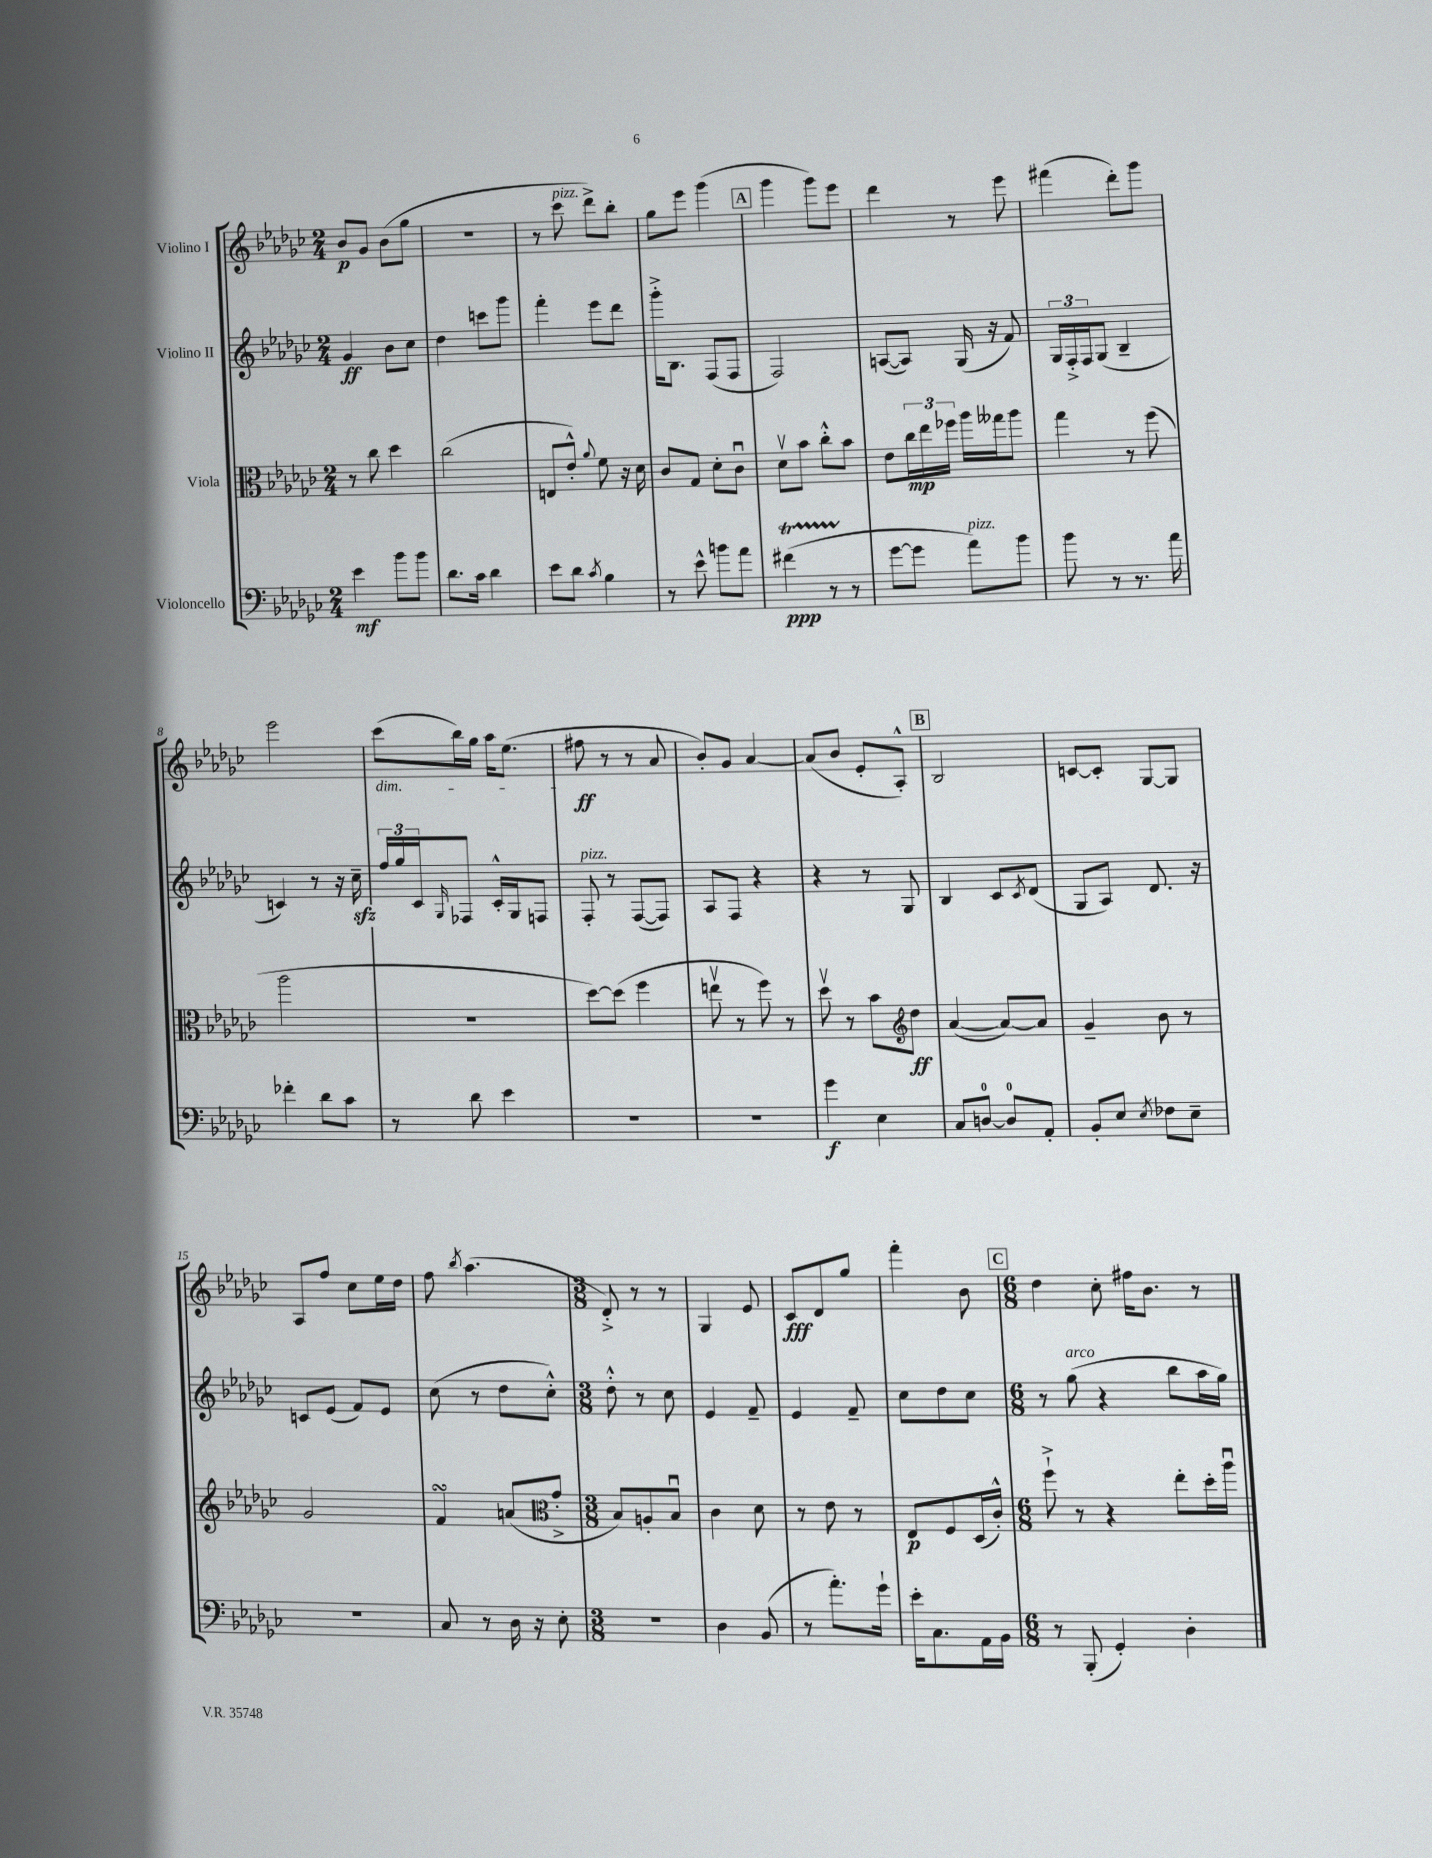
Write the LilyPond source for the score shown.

<<
\new StaffGroup <<
\new Staff = "s0" \with { instrumentName = "Violino I" } {
    \clef treble \key ges \major \numericTimeSignature \time 2/4
    bes'8\p ges'8 bes'8( ges''8 |
    R2 |
    r8 ces'''8^\markup { \italic "pizz." } des'''8->) bes''8-. |
    ges''8 ees'''8 ges'''4( |
    \mark \markup { \box "A" } ges'''4 ges'''8) ees'''8 |
    des'''4 r8 ees'''8 |
    fis'''4( des'''8-.) ges'''8 |
    ees'''2 |
    ces'''8\dim( bes''16) ges''16 aes''16 ees''8.( |
    fis''8\ff\! r8 r8 aes'8 |
    bes'8-.) ges'8 aes'4~ |
    aes'8( bes'8 ees'8-. aes8-.-^) |
    \mark \markup { \box "B" } bes2 |
    c'8~ c'8-. ges8~ ges8 |
    aes8 f''8 ces''8 ees''16 des''16 |
    f''8 \acciaccatura { bes''8 } aes''4.( |
    \numericTimeSignature \time 3/8 des'8-.->) r8 r8 |
    ges4 ees'8 |
    ces'8\fff des'8 ges''8 |
    f'''4-. bes'8 |
    \mark \markup { \box "C" } \numericTimeSignature \time 6/8 des''4 ces''8-. fis''16 bes'8. r8 \bar "|." |
}
\new Staff = "s1" \with { instrumentName = "Violino II" } {
    \clef treble \key ges \major \numericTimeSignature \time 2/4
    ges'4\ff bes'8 ces''8 |
    des''4 c'''8 ges'''8 |
    f'''4-. ees'''8 des'''8 |
    ges'''16-.-> bes8. f8( f8 |
    \mark \markup { \box "A" } f2) |
    a8~( a8) ges16( r16 f'8) |
    \tuplet 3/2 { ges16 f16-.-> f16 } ges8( bes4-- |
    c'4) r8 r16 ces''16--\sfz |
    \tuplet 3/2 { f''16 ges''16 ces'16 } \grace { ges16 } fes8 ces'16-.-^ ges16 f8 |
    f8-.^\markup { \italic "pizz." } r8 f8~( f8) |
    aes8 f8 r4 |
    r4 r8 ges8 |
    \mark \markup { \box "B" } bes4 ces'8 \acciaccatura { ces'8 } des'8( |
    ges8 aes8) des'8. r16 |
    c'8 ees'8( f'8) ees'8 |
    ces''8( r8 des''8 ces''8-.-^) |
    \numericTimeSignature \time 3/8 des''8-.-^ r8 ces''8 |
    ees'4 f'8-- |
    ees'4 f'8-- |
    ces''8 des''8 ces''8 |
    \mark \markup { \box "C" } \numericTimeSignature \time 6/8 r8 ges''8^\markup { \italic "arco" }( r4 bes''8 aes''16 ges''16) \bar "|." |
}
\new Staff = "s2" \with { instrumentName = "Viola" } {
    \clef alto \key ges \major \numericTimeSignature \time 2/4
    r8 ces''8 des''4 |
    ces''2( |
    e8 ees'8-.-^) \appoggiatura { aes'8 } f'8 r16 des'16 |
    ces'8 ges8 des'8-. ces'8\downbow |
    \mark \markup { \box "A" } des'8\upbow bes'8 ces''8-.-^ bes'8 |
    ees'8 \tuplet 3/2 { ces''16\mp ees''16 fes''16 } aes''16 geses''16 aes''8 |
    ges''4 r8 f''8( |
    aes''2 |
    r2 |
    des''8~) des''8( f''4 |
    e''8\upbow r8 f''8) r8 |
    des''8\upbow r8 bes'8 des''8\ff |
    \mark \markup { \box "B" } \clef treble aes'4~( aes'8~) aes'8 |
    ges'4-- bes'8 r8 |
    ges'2 |
    f'4\turn a'8( ges'8-.-> |
    \numericTimeSignature \time 3/8 \clef alto bes8) a8-. bes8\downbow |
    ces'4 des'8 |
    r8 ees'8 r8 |
    ees8\p f8 des16( ces'16-.-^) |
    \mark \markup { \box "C" } \numericTimeSignature \time 6/8 f''8-!-> r8 r4 ees''8-. des''16-. aes''16\downbow \bar "|." |
}
\new Staff = "s3" \with { instrumentName = "Violoncello" } {
    \clef bass \key ges \major \numericTimeSignature \time 2/4
    ees'4\mf bes'8 bes'8 |
    des'8. ces'16 des'4 |
    ees'8 des'8 \acciaccatura { ces'8 } bes4 |
    r8 ees'8-^ b'8 aes'8 |
    \mark \markup { \box "A" } fis'4\startTrillSpan\ppp( r8 r8\stopTrillSpan |
    ges'8~ ges'8 aes'8^\markup { \italic "pizz." }) bes'8 |
    bes'8 r8 r8. aes'16 |
    fes'4-. des'8 ces'8 |
    r8 des'8 ees'4 |
    R2 |
    r2 |
    ges'4\f ees4 |
    \mark \markup { \box "B" } ces8 d8-0~ d8-0 aes,8-. |
    bes,8-. ees8 \acciaccatura { ees8 } fes8 ees8-- |
    R2 |
    ces8 r8 des16 r16 ees8-. |
    \numericTimeSignature \time 3/8 R4. |
    des4 bes,8( |
    r8 aes'8.-.) ges'16-! |
    ees'16-. ces8. aes,16 bes,16 |
    \mark \markup { \box "C" } \numericTimeSignature \time 6/8 r8 bes,,8-.( ges,4-.) des4-. \bar "|." |
}
>>
>>
